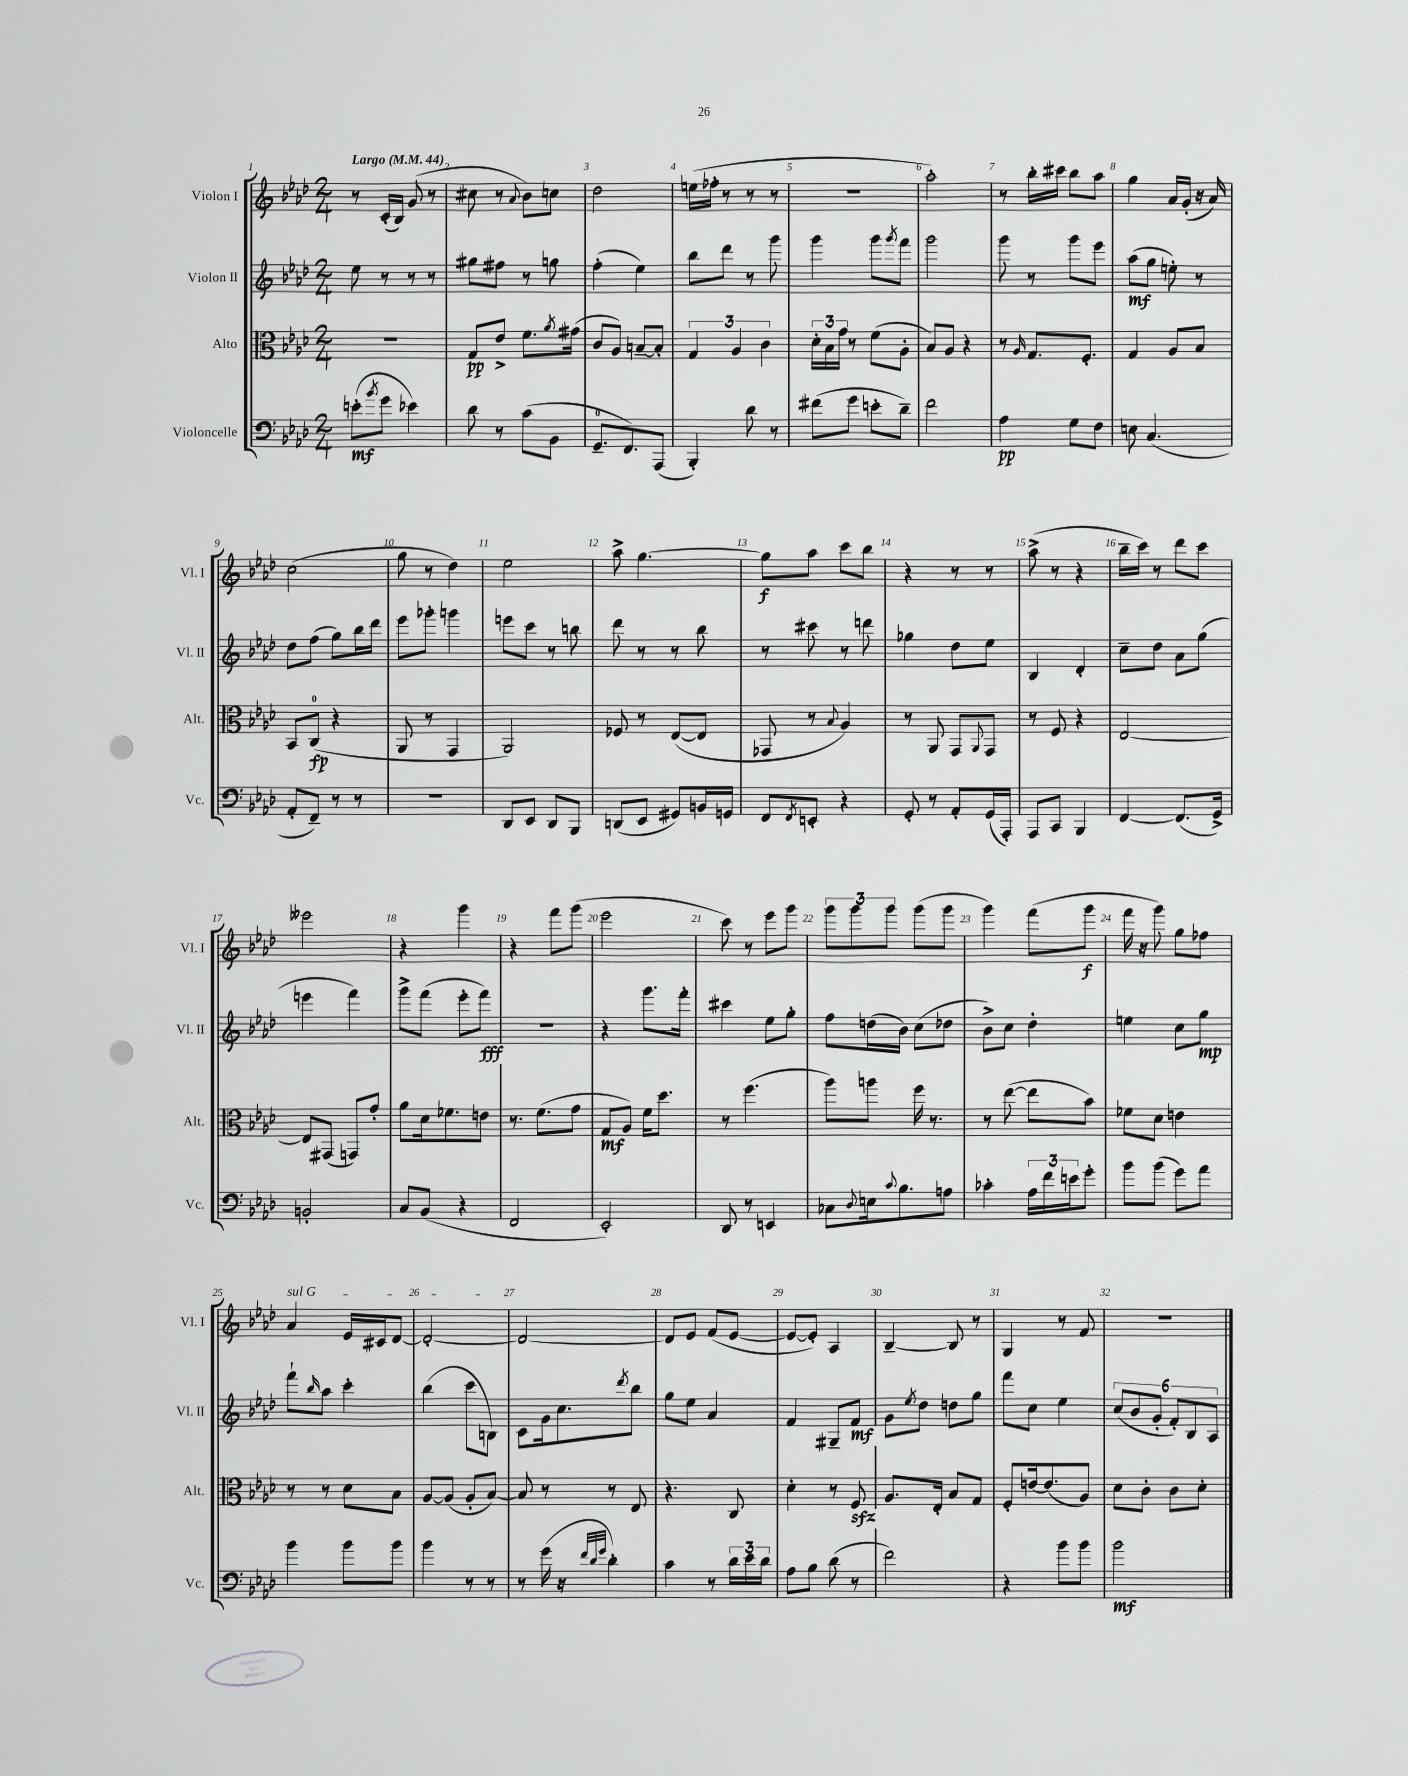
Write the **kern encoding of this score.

**kern	**dynam	**kern	**dynam	**kern	**dynam	**kern	**dynam
*part4	*part4	*part3	*part3	*part2	*part2	*part1	*part1
*staff4	*staff4	*staff3	*staff3	*staff2	*staff2	*staff1	*staff1
*I"Violoncelle	*	*I"Alto	*	*I"Violon II	*	*I"Violon I	*
*I'Vc.	*	*I'Alt.	*	*I'Vl. II	*	*I'Vl. I	*
*clefF4	*	*clefC3	*	*clefG2	*	*clefG2	*
*k[b-e-a-d-]	*	*k[b-e-a-d-]	*	*k[b-e-a-d-]	*	*k[b-e-a-d-]	*
*M2/4	*	*M2/4	*	*M2/4	*	*M2/4	*
*MM44	*	*MM44	*	*MM44	*	*MM44	*
=1	=1	=1	=1	=1	=1	=1	=1
!	!	!	!	!	!	!LO:TX:a:B:t=Largo	!
(8en'\L	mf	2r	.	8ee-\	.	8r	.
8qb-/	.	.	.	.	.	.	.
8g\J	.	.	.	8r	.	(16c'/LL	.
.	.	.	.	.	.	16B-/JJ)	.
4e-X\)	.	.	.	8r	.	(8g/	.
.	.	.	.	8r	.	8r	.
=2	=2	=2	=2	=2	=2	=2	=2
8d-\	.	8G/L	pp	8gg#X\L	.	8cc#X\	.
8r	.	8e-^/J	.	8ff#X\J	.	8r	.
.	.	.	.	.	.	8qqa-/	.
(8c\L	.	8.f\L	.	8r	.	8b-\L)	.
8BB-\J	.	.	.	8ggn\	.	8ccn\J	.
.	.	8qa-/	.	.	.	.	.
.	.	(16g#X\Jk	.	.	.	.	.
=3	=3	=3	=3	=3	=3	=3	=3
8.GG~/L	.	8c/L	.	(4ff'\	.	2dd-\	.
.	.	8A-/J)	.	.	.	.	.
8.FF/)	.	.	.	.	.	.	.
.	.	[8Bn~/L	.	4ee-\)	.	.	.
(8AAA-/J	.	8B'/J]	.	.	.	.	.
=4	=4	=4	=4	=4	=4	=4	=4
4BBB-'/)	.	6G/	.	8bb-\L	.	(16een\LL	.
.	.	.	.	.	.	16ff-X'\JJ	.
.	.	.	.	8ddd-\J	.	8r	.
.	.	6A-/	.	.	.	.	.
8d-\	.	.	.	8r	.	8r	.
.	.	6c\	.	.	.	.	.
8r	.	.	.	8ggg\	.	8r	.
=5	=5	=5	=5	=5	=5	=5	=5
(8f#X\L	.	24d-'\LL	.	4ggg\	.	2r	.
.	.	24B-\	.	.	.	.	.
.	.	24g\JJ	.	.	.	.	.
8g\J	.	8r	.	.	.	.	.
8en'\L	.	(8f\L	.	8ggg\L	.	.	.
.	.	.	.	8qggg/	.	.	.
8d-~\J)	.	8A-'\J	.	8fff\J	.	.	.
=6	=6	=6	=6	=6	=6	=6	=6
2f\	.	8B-/L)	.	2ggg\	.	2aa-'\)	.
.	.	8A-/J	.	.	.	.	.
.	.	4r	.	.	.	.	.
=7	=7	=7	=7	=7	=7	=7	=7
4A-\	pp	8r	.	8ggg\	.	8r	.
.	.	16qqA-/	.	.	.	.	.
.	.	8.G/L	.	8r	.	16bb-'\LL	.
.	.	.	.	.	.	16ccc#X\JJ	.
8G\L	.	.	.	8ggg\L	.	8bb-\L	.
.	.	8.F'/J	.	.	.	.	.
8F\J	.	.	.	8eee-\J	.	8aa-\J	.
=8	=8	=8	=8	=8	=8	=8	=8
8En\	.	4G/	.	(8aa-\L	mf	4gg\	.
(4.C/	.	.	.	8gg\J	.	.	.
.	.	8A-/L	.	8een'\)	.	16a-/LL	.
.	.	.	.	.	.	(16g'/JJ	.
.	.	8B-/J	.	8r	.	16r	.
.	.	.	.	.	.	16a-/)	.
!!LO:LB:g=z
=9	=9	=9	=9	=9	=9	=9	=9
8AA-'/L	.	8BB-/L	.	8dd-\L	.	(2cc\	.
8FF~/J)	.	(8C/J	fp	(8ff\J	.	.	.
8r	.	4r	.	8gg\L)	.	.	.
8r	.	.	.	16bb-\L	.	.	.
.	.	.	.	16ddd-\JJ	.	.	.
=10	=10	=10	=10	=10	=10	=10	=10
2r	.	8AA-/	.	8eee-\L	.	8gg\	.
.	.	8r	.	8ggg-X'\J	.	8r	.
.	.	4GG/	.	4gggn\	.	4dd-\)	.
=11	=11	=11	=11	=11	=11	=11	=11
8DD-/L	.	2AA-/)	.	8eeen\L	.	2ee-\	.
8EE-/J	.	.	.	8ccc\J	.	.	.
8DD-/L	.	.	.	8r	.	.	.
8BBB-/J	.	.	.	8bbn\	.	.	.
=12	=12	=12	=12	=12	=12	=12	=12
(8DDn/L	.	8F-X/	.	8ddd-\	.	8aa-^\	.
8EE-/J	.	8r	.	8r	.	[4.gg\	.
8GG#X/L)	.	([8E-/L	.	8r	.	.	.
16BBn/L	.	8E-/J]	.	8bb-\	.	.	.
16GGn/JJ	.	.	.	.	.	.	.
=13	=13	=13	=13	=13	=13	=13	=13
8FF/L	.	8GG-X/	.	8r	.	8gg\L]	f
8qFF/	.	.	.	.	.	.	.
8EEn'/J	.	8r	.	8ccc#X\	.	8aa-\J	.
.	.	8qqB-/	.	.	.	.	.
4r	.	4A-/)	.	8r	.	8ccc\L	.
.	.	.	.	8dddn\	.	8bb-\J	.
=14	=14	=14	=14	=14	=14	=14	=14
8GG'/	.	8r	.	4gg-X\	.	4r	.
8r	.	8AA-/	.	.	.	.	.
8AA-'/L	.	8GG/L	.	8dd-\L	.	8r	.
.	.	8qqAA-/	.	.	.	.	.
(16GG/L	.	8GG/J	.	8ee-\J	.	8r	.
16AAA-'/JJ)	.	.	.	.	.	.	.
=15	=15	=15	=15	=15	=15	=15	=15
8AAA-/L	.	8r	.	4B-/	.	(8aa-^\	.
8CC/J	.	8F/	.	.	.	8r	.
4BBB-/	.	4r	.	4d-'/	.	4r	.
=16	=16	=16	=16	=16	=16	=16	=16
[4FF/	.	[2E-/	.	8cc~\L	.	16bb-~\LL	.
.	.	.	.	.	.	16ccc\JJ)	.
.	.	.	.	8dd-\J	.	8r	.
(8.FF/L]	.	.	.	8a-\L	.	8ddd-\L	.
.	.	.	.	(8gg\J	.	8ccc\J	.
16GG^/Jk)	.	.	.	.	.	.	.
!!LO:LB:g=z
=17	=17	=17	=17	=17	=17	=17	=17
2BBn'/	.	8E-/L]	.	4eeen\	.	2eee--X\	.
.	.	(8GG#X/J	.	.	.	.	.
.	.	8GGn/L)	.	4fff\)	.	.	.
.	.	8g'/J	.	.	.	.	.
=18	=18	=18	=18	=18	=18	=18	=18
8C/L	.	8a-\L	.	8ggg^\L	.	4r	.
(8BB-/J	.	16d-\k	.	(8fff\J	.	.	.
.	.	8.f-X\	.	.	.	.	.
4r	.	.	.	8eee-'\L	.	4ggg\	.
.	.	8en\J	.	8fff\J)	fff	.	.
=19	=19	=19	=19	=19	=19	=19	=19
2FF/	.	8.r	.	2r	.	4r	.
.	.	(8.f\L	.	.	.	.	.
.	.	.	.	.	.	8fff\L	.
.	.	8g\J	.	.	.	(8ggg\J	.
=20	=20	=20	=20	=20	=20	=20	=20
2EE-'/)	.	8G/L	mf	4r	.	2eee-\	.
.	.	8A-/J)	.	.	.	.	.
.	.	16f\KL	.	8.ggg\L	.	.	.
.	.	8.dd-\J	.	.	.	.	.
.	.	.	.	16fff'\Jk	.	.	.
=21	=21	=21	=21	=21	=21	=21	=21
8DD-/	.	8r	.	4ccc#X\	.	8ccc\)	.
8r	.	(4.ff\	.	.	.	8r	.
4EEn/	.	.	.	8ee-\L	.	8eee-\L	.
.	.	.	.	8gg'\J	.	8ggg\J	.
=22	=22	=22	=22	=22	=22	=22	=22
8C-X\L	.	8aa-\L)	.	8ff\L	.	12ggg\L	.
.	.	.	.	.	.	12ggg\	.
8qqD-/	.	.	.	.	.	.	.
16En\k	.	8aan\J	.	(16ddn\L	.	.	.
.	.	.	.	.	.	12ggg\J	.
8qqc/	.	.	.	.	.	.	.
8.B-\	.	.	.	16b-\JJ)	.	.	.
.	.	16ff\	.	(8cc\L	.	(8ggg\L	.
.	.	8.r	.	.	.	.	.
8An\J	.	.	.	8dd-X\J	.	8ggg\J	.
=23	=23	=23	=23	=23	=23	=23	=23
4c-X'\	.	8r	.	8b-^\L)	.	4ggg\)	.
.	.	([8ee-\	.	8cc\J	.	.	.
24A-\LL	.	8ee-\L]	.	4dd-'\	.	(8fff\L	.
24f\	.	.	.	.	.	.	.
24en\J	.	.	.	.	.	.	.
8g'\J	.	8b-\J)	.	.	.	8ggg\J	f
=24	=24	=24	=24	=24	=24	=24	=24
8b-\L	.	8f-X\L	.	4een\	.	16fff\	.
.	.	.	.	.	.	16r	.
(8b-\J	.	8d-\J	.	.	.	8ggg\)	.
8g\L)	.	4en\	.	8cc\L	.	8gg\L	.
8a-\J	.	.	.	8gg\J	mp	8ff-X\J	.
!!LO:LB:g=z
=25	=25	=25	=25	=25	=25	=25	=25
!	!	!	!	!	!	!LO:TX:a:i:t=sul G	!
4b-\	.	8r	.	8fff`\L	.	4a-/	.
.	.	.	.	16qqbb-/	.	.	.
.	.	8r	.	8aa-\J	.	.	.
8b-\L	.	8d-\L	.	4ccc'\	.	16e-/LL	.
.	.	.	.	.	.	16c#X/J	.
8b-\J	.	8B-\J	.	.	.	[8d-/J	.
=26	=26	=26	=26	=26	=26	=26	=26
4b-\	.	[8A-/L	.	(4bb-\	.	2d-'/_	.
.	.	(8A-/J]	.	.	.	.	.
8r	.	8A-'/L	.	8ccc\L	.	.	.
8r	.	[8B-/J)	.	8Bn\J)	.	.	.
=27	=27	=27	=27	=27	=27	=27	=27
8r	.	8B-/]	.	8c\L	.	2d-/_	.
(16g\	.	8r	.	16g\k	.	.	.
16r	.	.	.	8.cc\	.	.	.
32qqf/LLL	.	.	.	.	.	.	.
32qqd-/	.	.	.	.	.	.	.
32qqg/JJJ	.	.	.	.	.	.	.
4d-'\)	.	8r	.	.	.	.	.
.	.	.	.	8qddd-/	.	.	.
.	.	8E-/	.	8bb-\J	.	.	.
=28	=28	=28	=28	=28	=28	=28	=28
4c\	.	4.r	.	8gg\L	.	8d-/L]	.
.	.	.	.	8ee-\J	.	8e-/J	.
8r	.	.	.	4a-/	.	(8f/L	.
24d-\LL	.	8C/	.	.	.	[8e-/J	.
24e-\	.	.	.	.	.	.	.
24d-\JJ	.	.	.	.	.	.	.
=29	=29	=29	=29	=29	=29	=29	=29
8A-\L	.	4d-'\	.	4f/	.	8e-/L_	.
8B-\J	.	.	.	.	.	8e-'/J])	.
(8d-\	.	8r	.	8G#X~/L	.	4A-/	.
8r	.	8Fzz/	.	8f/J	mf	.	.
=30	=30	=30	=30	=30	=30	=30	=30
2f\)	.	8.A-/L	.	8g\L	.	[4B-~/	.
.	.	.	.	8qee-/	.	.	.
.	.	.	.	8dd-\J	.	.	.
.	.	16E-'/Jk	.	.	.	.	.
.	.	8B-/L	.	8ddn\L	.	8B-/]	.
.	.	8G/J	.	8gg\J	.	8r	.
=31	=31	=31	=31	=31	=31	=31	=31
4r	.	8F'/L	.	8fff\L	.	4G/	.
.	.	[16en/k	.	8cc\J	.	.	.
.	.	(8.e/]	.	.	.	.	.
8b-\L	.	.	.	4ee-\	.	8r	.
8b-\J	.	8A-/J)	.	.	.	8f/	.
=32	=32	=32	=32	=32	=32	=32	=32
2b-\	mf	8d-\L	.	(12cc/L	.	2r	.
.	.	.	.	12b-/	.	.	.
.	.	8c'\J	.	.	.	.	.
.	.	.	.	12g'/J	.	.	.
.	.	8c\L	.	12f'/L)	.	.	.
.	.	.	.	12B-/	.	.	.
.	.	8d-'\J	.	.	.	.	.
.	.	.	.	12A-/J	.	.	.
==	==	==	==	==	==	==	==
*-	*-	*-	*-	*-	*-	*-	*-
